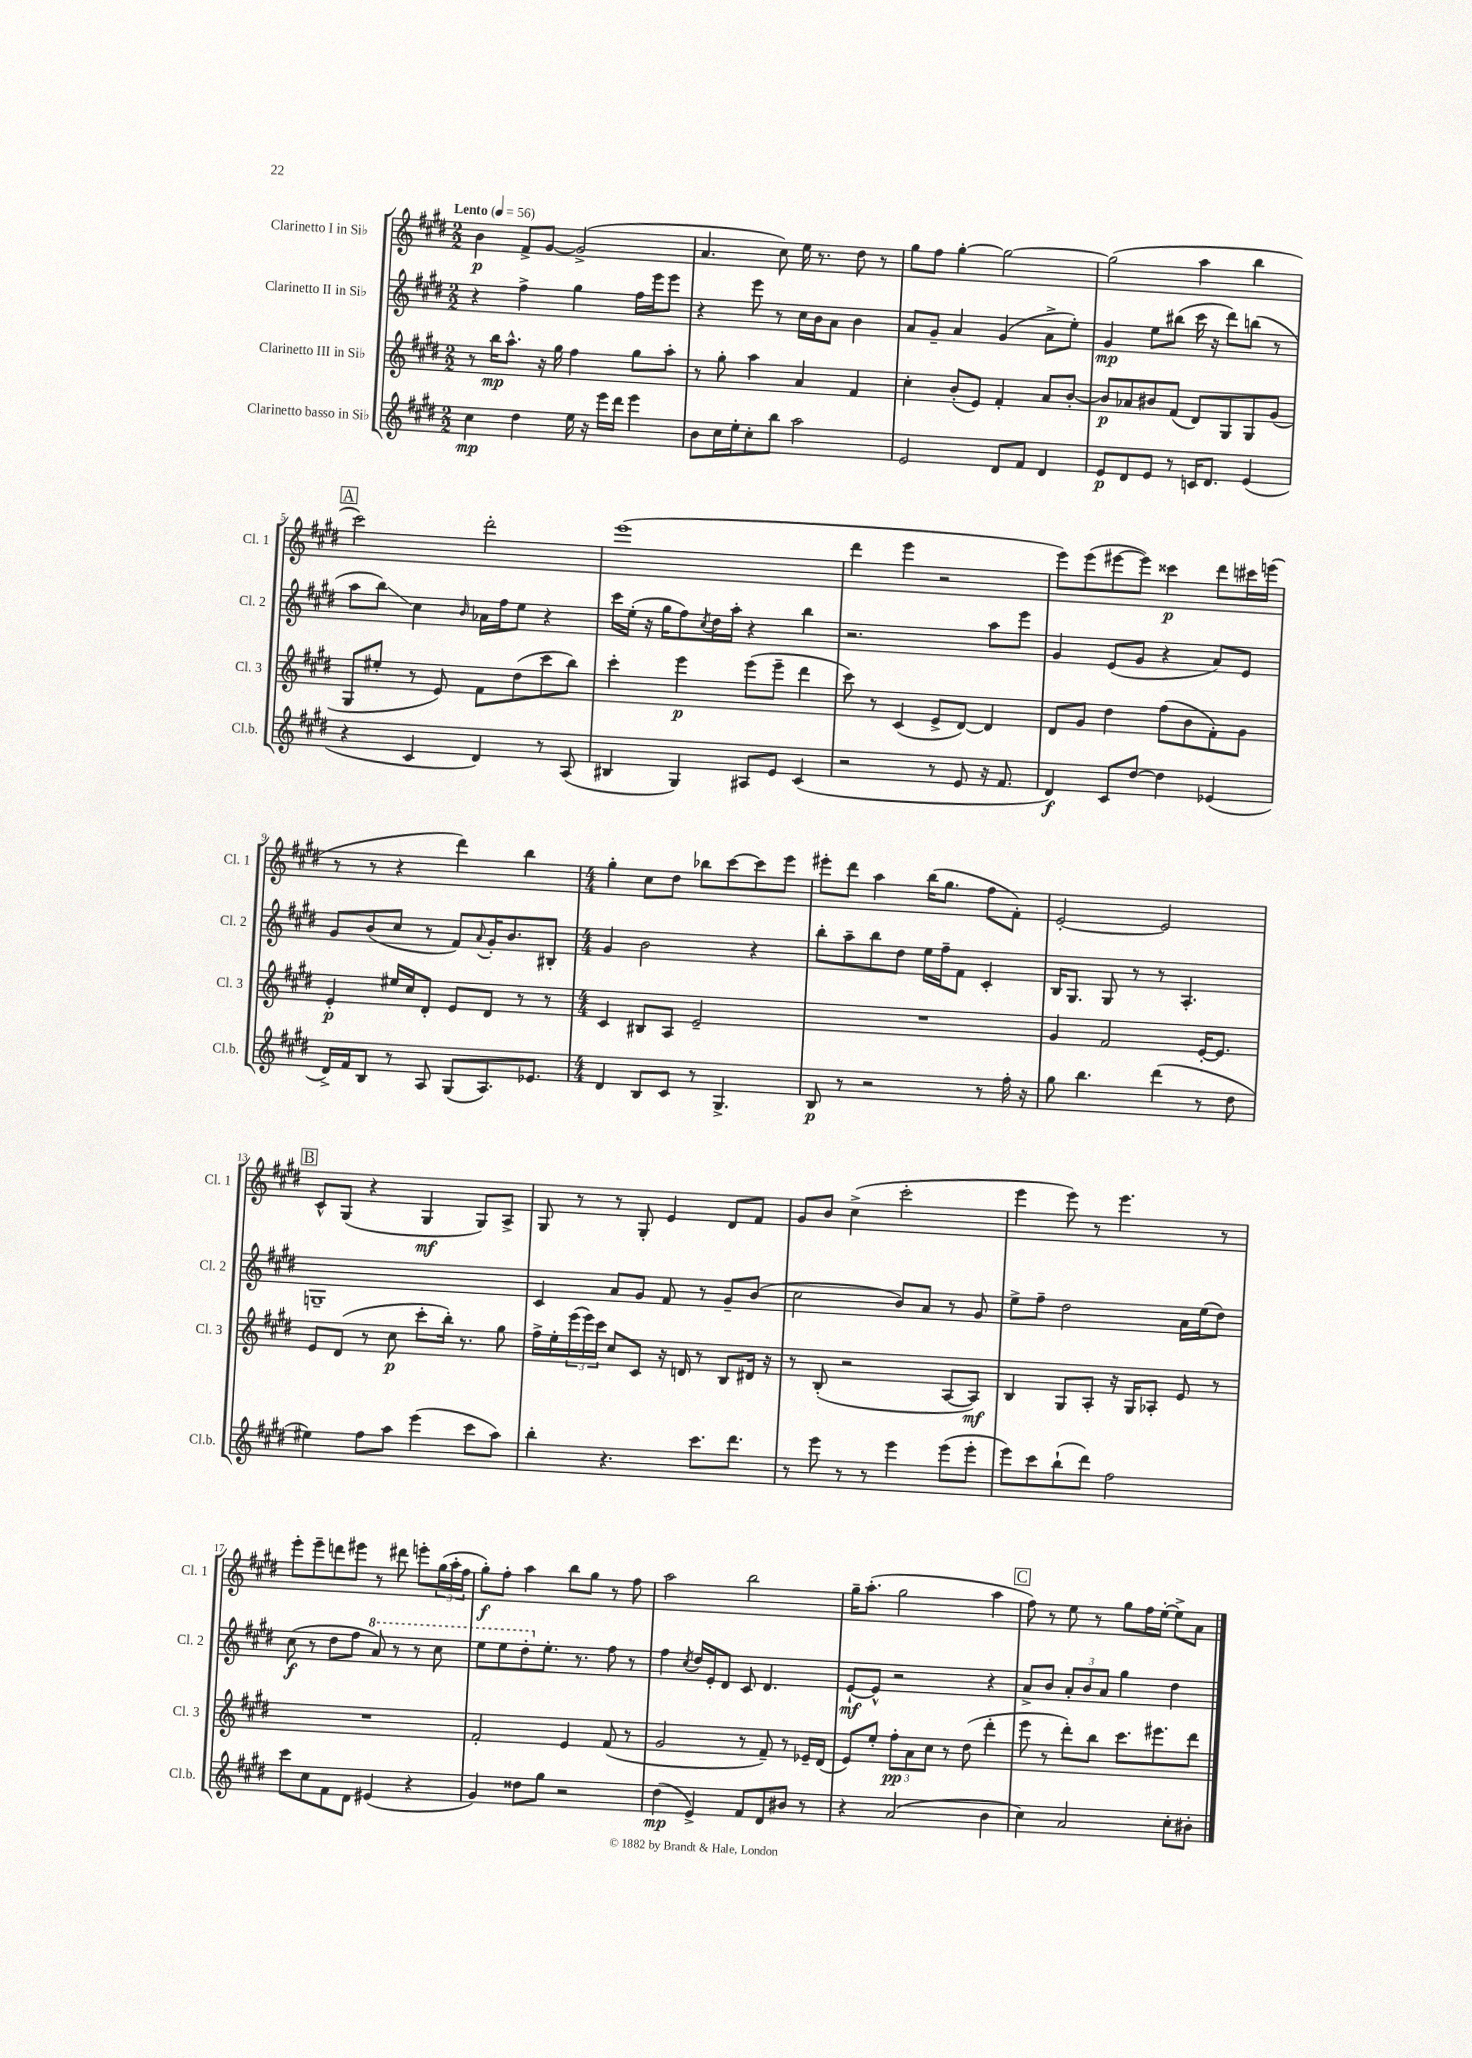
<<
\new StaffGroup <<
\new Staff = "s0" \with { instrumentName = "Clarinetto I in Sib" shortInstrumentName = "Cl. 1" } {
    \clef treble \key e \major \numericTimeSignature \time 2/2 \tempo "Lento" 4 = 56
    b'4\p fis'8-> gis'8~ gis'2->( |
    a'4. cis''8) e''16 r8. dis''8 r8 |
    gis''8 fis''8 gis''4~-. gis''2~ |
    gis''2( a''4 b''4 |
    \mark \markup { \box "A" } cis'''2) dis'''2-. |
    e'''1( |
    dis'''4 e'''4 r2 |
    e'''8) e'''8( eis'''8~ eis'''8) cisis'''4\p dis'''8 cis'''16 e'''16( |
    r8 r8 r4 dis'''4) b''4 |
    \numericTimeSignature \time 4/4 gis''4-. cis''8 dis''8 bes''8 cis'''8~ cis'''8 e'''8 |
    eis'''8-. dis'''8 a''4 b''16( gis''8. fis''8 fis'8-.) |
    e'2~-. e'2 |
    \mark \markup { \box "B" } cis'8-^ gis8( r4 gis4\mf gis8) a8-> |
    gis8 r8 r8 gis8-. e'4 dis'8 fis'8 |
    gis'8 b'8 cis''4->( cis'''2-. |
    e'''4 e'''8) r8 e'''4. r8 |
    e'''8-. e'''8-- d'''8 eis'''8 r8 dis'''8 e'''8-. \tuplet 3/2 { gis''16( a''16-. fis''16 } |
    gis''8-.\f) fis''8-. a''4 b''8 gis''8 r8 fis''8 |
    a''2 b''2 |
    gis''16-- a''8.-.( gis''2 a''4 |
    \mark \markup { \box "C" } fis''8) r8 e''8 r8 gis''8 fis''16 e''16~-. e''8-> a'8 \bar "|." |
}
\new Staff = "s1" \with { instrumentName = "Clarinetto II in Sib" shortInstrumentName = "Cl. 2" } {
    \clef treble \key e \major \numericTimeSignature \time 2/2
    r4 fis''4-> gis''4 fis''16 e'''16 e'''8 |
    r4 e'''8 r8 cis''16 b'16 a'8 b'4 |
    a'8 gis'8-- a'4 gis'4( a'8-> e''8-.) |
    gis'4\mp e''8 bis''8( cis'''16 r16 dis'''8) b''8( r8 |
    \mark \markup { \box "A" } a''8 b''8\glissando) cis''4 \grace { b'16 } aes'16 fis''16 e''8 r4 |
    cis'''16 e''16-.( r16 gis''16 fis''8) \acciaccatura { cis''8 } dis''16 a''16-. r4 b''4 |
    r2. a''8 e'''8 |
    gis'4 e'8( gis'8 r4 a'8) e'8 |
    gis'8 b'8( cis''8 r8 fis'8) \appoggiatura { a'8 } gis'16-. b'8. bis8-. |
    \numericTimeSignature \time 4/4 gis'4 b'2 r4 |
    b''8-. a''8-- b''8 dis''8 e''16 fis''16-- fis'8 cis'4-. |
    b16 gis8. gis8 r8 r8 a4.-. |
    \mark \markup { \box "B" } g1-- |
    cis'4 a'8 gis'8 fis'8 r8 gis'8-- b'8( |
    cis''2 b'8) a'8 r8 gis'8 |
    e''8-> fis''8-- dis''2 a'16 e''16( dis''8) |
    cis''8\f( r8 dis''8 fis''8 \ottava #1 a''8) r8 r8 cis'''8 |
    e'''8 e'''8 dis'''8-. \ottava #0 e''8.-. r8. fis''8 r8 |
    fis''4 \acciaccatura { cis''8 } dis''16 e'16-. dis'8 cis'8 dis'4. |
    e'8~-!\mf e'8-^ r2 r4 |
    \mark \markup { \box "C" } a'8-> b'8 \tuplet 3/2 { a'8-. b'8 a'8 } gis''4 dis''4 \bar "|." |
}
\new Staff = "s2" \with { instrumentName = "Clarinetto III in Sib" shortInstrumentName = "Cl. 3" } {
    \clef treble \key e \major \numericTimeSignature \time 2/2
    r8 b''16\mp a''8.-^ r16 gis''16 fis''4 gis''8 a''8-. |
    r8 gis''8-. a''4 a'4 fis'4 |
    cis''4-. b'8-.( e'8) fis'4-. a'8 b'8~-. |
    b'8\p aes'8 bis'8 fis'8( dis'8) gis8 gis8 gis'8( |
    \mark \markup { \box "A" } gis8 eis''8-. r8 e'8) fis'8 dis''8( cis'''8 b''8) |
    cis'''4-. e'''4\p e'''8( e'''8-- dis'''4 |
    cis'''8) r8 cis'4( e'8-> dis'8~) dis'4 |
    dis'8 gis'8 dis''4 fis''8( b'8 fis'8-.) gis'8 |
    e'4-.\p eis''16 cis''16 dis'8-. e'8 dis'8 r8 r8 |
    \numericTimeSignature \time 4/4 cis'4 bis8 a8 e'2-- |
    R1 |
    gis'4 fis'2 e'16~-. e'8. |
    \mark \markup { \box "B" } e'8 dis'8( r8 cis''8\p cis'''8-. b''16-.) r8. gis''8 |
    fis''16-> e''16-. \tuplet 3/2 { e'''16( e'''16) cis'''16 } cis''8 cis'8 r16 d'16 r8 b8 dis'16 r16 |
    r8 b8-.( r2 a8~ a8\mf) |
    b4 gis8 a8-. r16 gis16 aes8-. e'8 r8 |
    R1 |
    fis'2-. e'4 fis'8( r8 |
    gis'2 r8 fis'8--) r8 ees'16-- dis'16( |
    e'8) e''8-. \tuplet 3/2 { fis''8-.\pp a'8 cis''8 } r8 dis''8( dis'''4-. |
    \mark \markup { \box "C" } e'''8 r8 dis'''8-.) b''8 cis'''8. eis'''8. dis'''8 \bar "|." |
}
\new Staff = "s3" \with { instrumentName = "Clarinetto basso in Sib" shortInstrumentName = "Cl.b." } {
    \clef treble \key e \major \numericTimeSignature \time 2/2
    cis''4\mp dis''4 e''16 r16 e'''16 dis'''16 e'''4 |
    b'8 cis''16 e''16-. cis''8-. b''8 a''2 |
    e'2 dis'8 fis'8 dis'4 |
    e'8\p dis'8 e'8 r8 c'16 dis'8. e'4( |
    \mark \markup { \box "A" } r4 cis'4 dis'4) r8 a8( |
    bis4 gis4) ais8 e'8 cis'4( |
    r2 r8 e'8 r16 fis'8. |
    dis'4\f) cis'8 dis''8~ dis''4 ees'4( |
    dis'16->) fis'16 b8 r8 a8 gis8( a8.) ees'8. |
    \numericTimeSignature \time 4/4 dis'4 b8 cis'8 r8 gis4.-> |
    b8\p r8 r2 r8 fis''16-. r16 |
    gis''8 b''4. dis'''4( r8 dis''8 |
    \mark \markup { \box "B" } eis''4) fis''8 a''8 e'''4( cis'''8 a''8) |
    b''4-. r4. cis'''8. dis'''8. |
    r8 e'''8 r8 r8 e'''4 e'''8( e'''8-. |
    e'''8) cis'''8 b''8-!( dis'''8) fis''2 |
    cis'''8 cis''8 fis'8 dis'8 eis'4( r4 |
    gis'4) disis''8 gis''8 r2 |
    dis''4\mp( e'4->) fis'8 dis'8 bis'8 r8 |
    r4 a'2( b'4 |
    \mark \markup { \box "C" } cis''4) a'2 cis''8-. bis'8-. \bar "|." |
}
>>
>>
